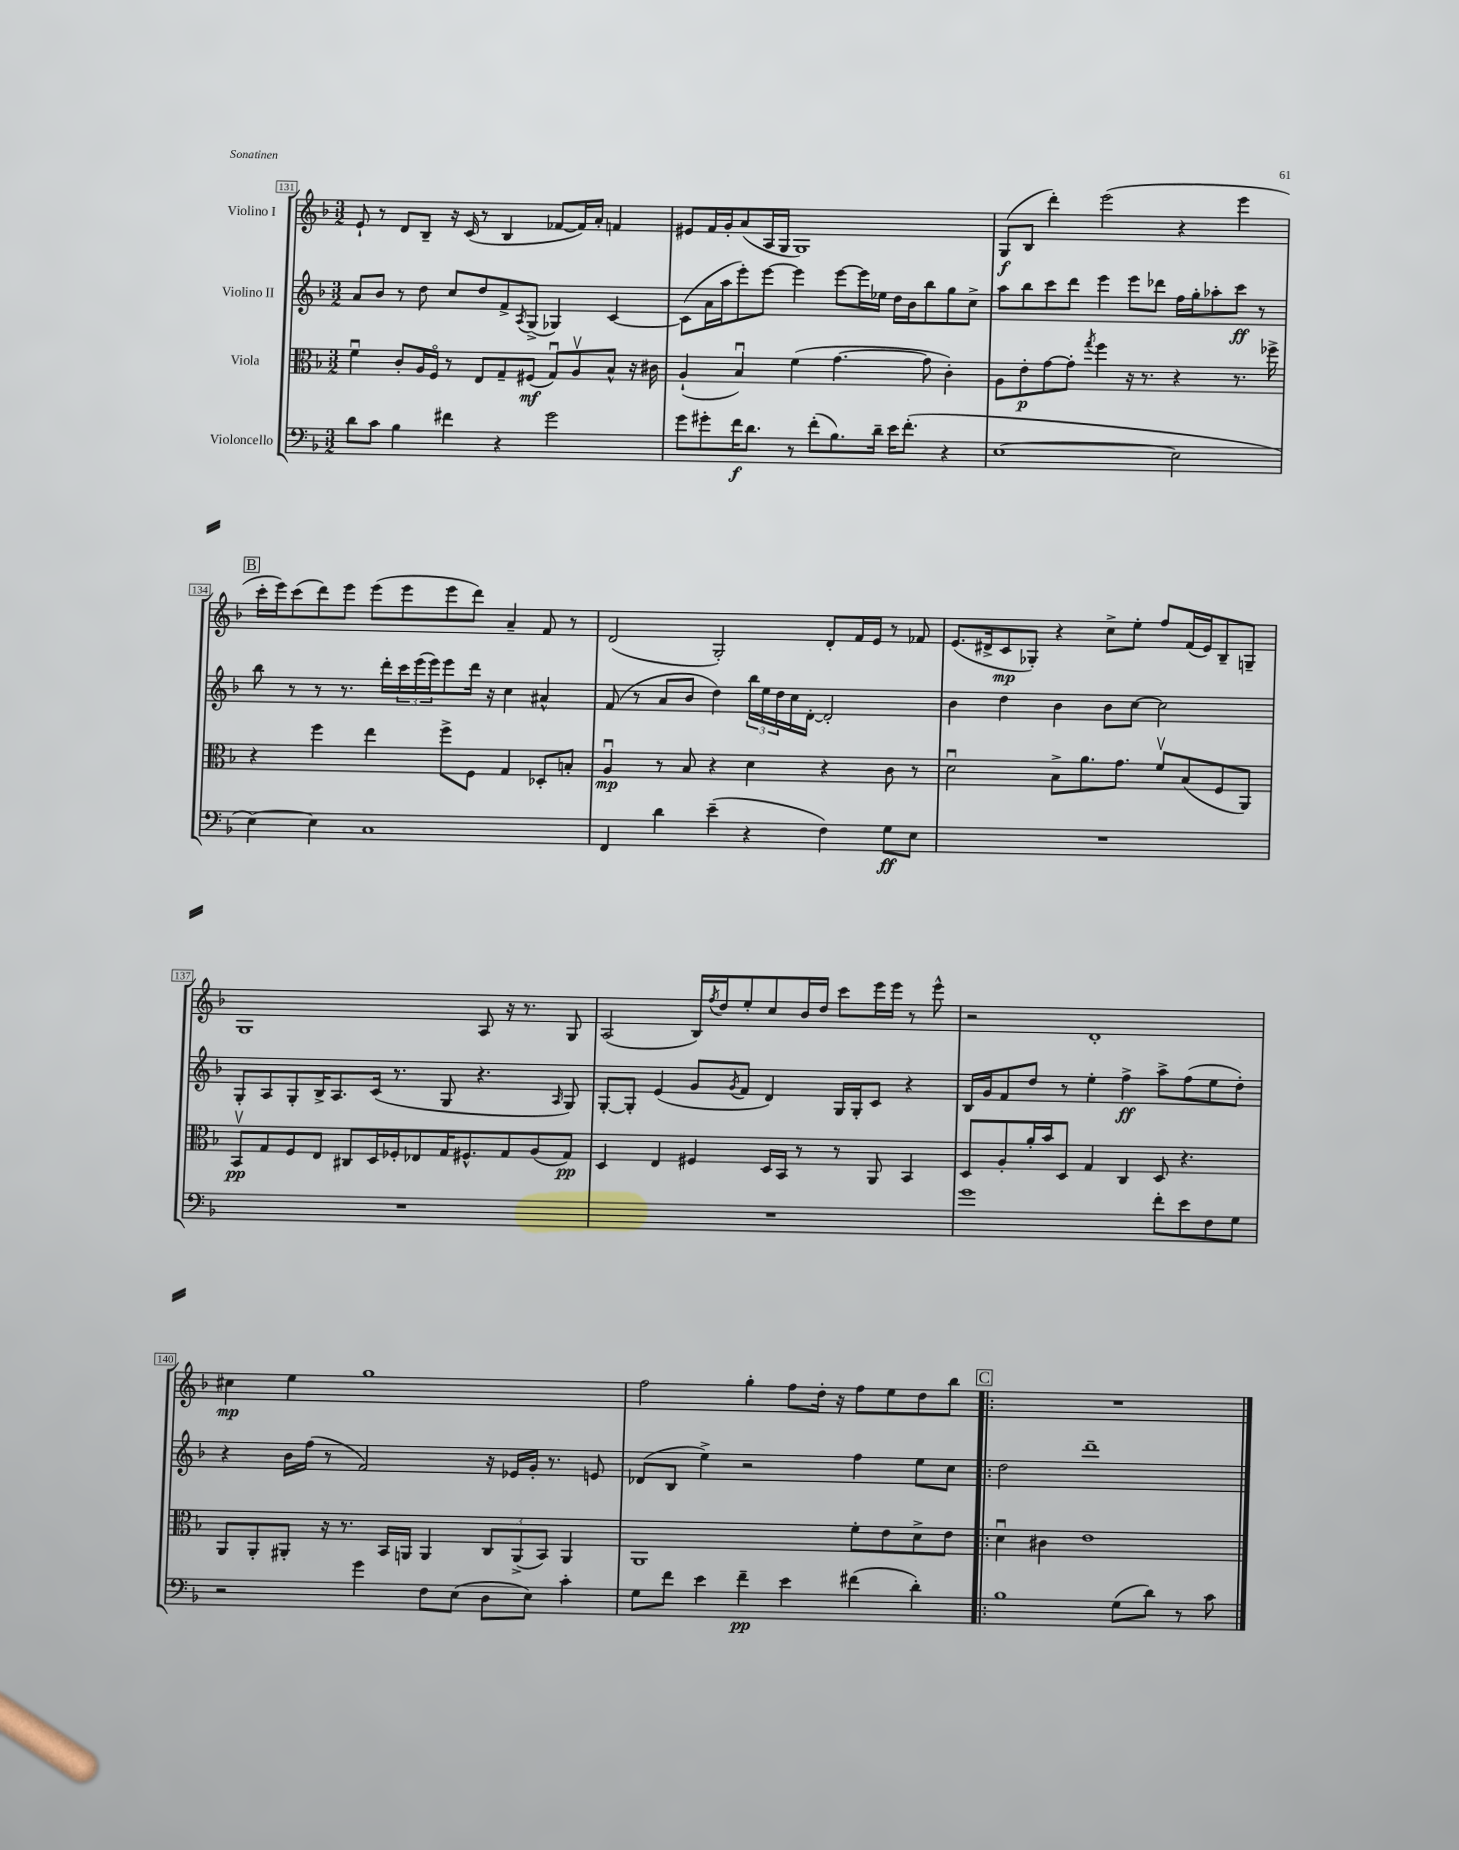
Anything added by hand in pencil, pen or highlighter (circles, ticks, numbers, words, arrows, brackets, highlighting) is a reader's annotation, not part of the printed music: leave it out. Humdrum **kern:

**kern	**kern	**kern	**kern
*staff4	*staff3	*staff2	*staff1
*clefF4	*clefC3	*clefG2	*clefG2
*k[b-]	*k[b-]	*k[b-]	*k[b-]
*M3/2	*M3/2	*M3/2	*M3/2
8d\L	4fu\	8a/L	8e`/
8c\J	.	8b-/J	8r
4B-\	8c'/L	8r	8d/L
.	16A/L	8dd\	8B-~/J
.	16Fo/JJ	.	.
4f#\	8r	8cc/L	16r
.	.	.	(16c/
.	8E/L	8dd/	8r
4r	8G~/	8f^/	4B-/
.	.	8qA/	.
.	(8F#/J	(8G^/J	.
2g\	8Gu/L)	4G-/)	[8f-/L
.	8Av/	.	16f-/]L)
.	.	.	16a'/JJ
.	8B-^^/J	[4c/	4f/
.	16r	.	.
.	16c#\	.	.
=	=	=	=
8g\L	(4A`/	(8c\]L	8e#/L
8g#'\	.	16a\L	16f/L
.	.	16aa\J	16g'/J
16f\K	4B-u/)	8eee'\)	(8a/
8.d\J	.	.	.
.	.	[8eee\J	16A/L
.	.	.	16G/JJ
8r	(4f\	4eee\]	1G)
(8f'\L	.	.	.
8.B-\)	[4.g\	[8eee\L	.
.	.	16eee\]L	.
16d~\Jk	.	16ee-\JJ	.
16e\LK	.	16dd\LL	.
(8.f'\J	.	16b-\J	.
.	8g\]	8bb-\	.
4r	4c'\)	8gg\	.
.	.	8cc^\J	.
=	=	=	=
[1E	8A\L	8aa\L	(8G/L
.	8e'\	8bb-\	8B-/J
.	[8g\	8ccc\	4ddd'\)
.	8g'\]J	8ddd\J	.
.	8qgg/	.	.
.	4ff\	4eee\	(2eee\
.	16r	8eee\L	.
.	8.r	.	.
.	.	8ddd-\J	.
2E\]	4r	16ff\LL	4r
.	.	16gg'\J	.
.	.	8aa-'\	.
.	8.r	8ccc\J	4eee\
.	.	8r	.
.	16ff-^\	.	.
=	=	=	=
[4E\)	4r	8bb-\	16ccc'\LL
.	.	.	16eee\J)
.	.	8r	(8ccc\
4E\]	4ff\	8r	8ddd\)
.	.	8.r	8eee\J
1C	4ee\	.	(8eee\L
.	.	16ddd'\LL	.
.	.	24ccc\	8eee\
.	.	(24eee\	.
.	.	24eee\J)	.
.	8ff^\L	8eee\	8eee\
.	8F\J	16ddd\Jk	8ddd\J)
.	.	16r	.
.	4G/	4cc\	4a~/
.	8D-'/L	4a#^^/	8f/
.	8B'/J	.	8r
=	=	=	=
4FF/	4Au/	(8f/	(2d/
.	.	8r	.
4d\	8r	8a/L	.
.	8B-/	8b-/J	.
(4e~\	4r	4dd\)	2G'/)
4r	4d\	24bb-\LL	.
.	.	24ee\	.
.	.	24dd\	.
.	.	16cc\	.
.	.	[16d'\JJ	.
4F\)	4r	2d'/]	8d'/L
.	.	.	16f/L
.	.	.	16e/JJ
8G\L	8c\	.	8r
8E\J	8r	.	8f-/
=	=	=	=
1.r	2du\	4b-\	(8.e/L
.	.	.	16d#^/k
.	.	4dd\	8c/
.	.	.	8G-'/J)
.	8B-^\L	4b-\	4r
.	8.a\	.	.
.	.	8b-\L	8cc^\L
.	8.g\J	.	.
.	.	[8cc\J	8ee'\J
.	8fv/L	2cc\]	8ff/L
.	(8B-/	.	(16f/L
.	.	.	16e/J)
.	8F/	.	8B-~/
.	8AA/J)	.	8G~/J
=	=	=	=
1.r	8BB-v/L	8G'/L	1G
.	8G/	8A/	.
.	8F/	8G'/	.
.	8E/J	16B-^/K	.
.	.	8.A/	.
.	8C#/L	.	.
.	16D/L	(16c/Jk	.
.	16F-'/J	8.r	.
.	8E-/	.	.
.	16G/K	8G/	.
.	8.F#^^/	.	.
.	.	4.r	8A/
.	8G/	.	16r
.	.	.	8.r
.	(8A/	.	.
.	.	16qqA/	.
.	8G/J)	8G/)	8G/
=	=	=	=
1.r	4D/	[8G'/L	(2A/
.	.	8G'/]J	.
.	4E/	(4e/	.
.	4F#/	8g/L	16B-/LL)
.	.	.	8qff/
.	.	.	16dd/J
.	.	8qg/	.
.	.	8f/J	8ee'/
.	16D/LL	4d/)	8cc/
.	16BB-/JJ	.	.
.	8r	.	16b-/L
.	.	.	16dd/JJ
.	8r	16G/LL	8ccc\L
.	.	16G'/J	.
.	8AA/	8c/J	16eee\L
.	.	.	16eee\JJ
.	4BB-/	4r	8r
.	.	.	8eee^^\
=	=	=	=
1g	8D/L	16B-/LL	2r
.	.	16g/J	.
.	8A'/	8f/	.
.	16a'/L	8dd/J	.
.	16b-/J	.	.
.	8D/J	8r	.
.	4G/	4ee'\	1d'
.	4C/	4ff^\	.
8f'\L	8D/	8aa^\L	.
8e\	4.r	(8ff\	.
8F\	.	8ee\	.
8G\J	.	8dd'\J)	.
=	=	=	=
2r	8AA/L	4r	4cc#\
.	8AA'/	.	.
.	8AA#'/J	16b-\LL	4ee\
.	.	(16ff\JJ	.
.	16r	8r	.
.	8.r	.	.
4g\	.	2f/)	1gg
.	16BB-/LL	.	.
.	16AA/JJ	.	.
8F\L	4AA/	.	.
(8E\J	.	.	.
8D\L	12C/L	16r	.
.	.	16e-/LL	.
.	(12AA^/	.	.
8E\J)	.	16g'/JJ	.
.	12BB-/J)	.	.
.	.	8.r	.
4c'\	4AA/	.	.
.	.	8e/	.
=	=	=	=
8G\L	1AA	(8d-/L	2ff\
8f\J	.	8B-/J	.
4e\	.	4ee^\)	.
4f~\	.	2r	4gg'\
4e\	.	.	8ff\L
.	.	.	16dd'\Jk
.	.	.	16r
(4f#\	8f'\L	4ff\	8ff\L
.	8e\	.	8ee\
4d'\)	8d^\	8ee\L	8dd\
.	8e\J	8cc\J	8bb-\J
=!|:	=!|:	=!|:	=!|:
1B-	4du\	2dd\	1.r
.	4c#\	.	.
.	1e	1ddd~	.
(8G\L	.	.	.
8d\J)	.	.	.
8r	.	.	.
8c\	.	.	.
==	==	==	==
*-	*-	*-	*-
